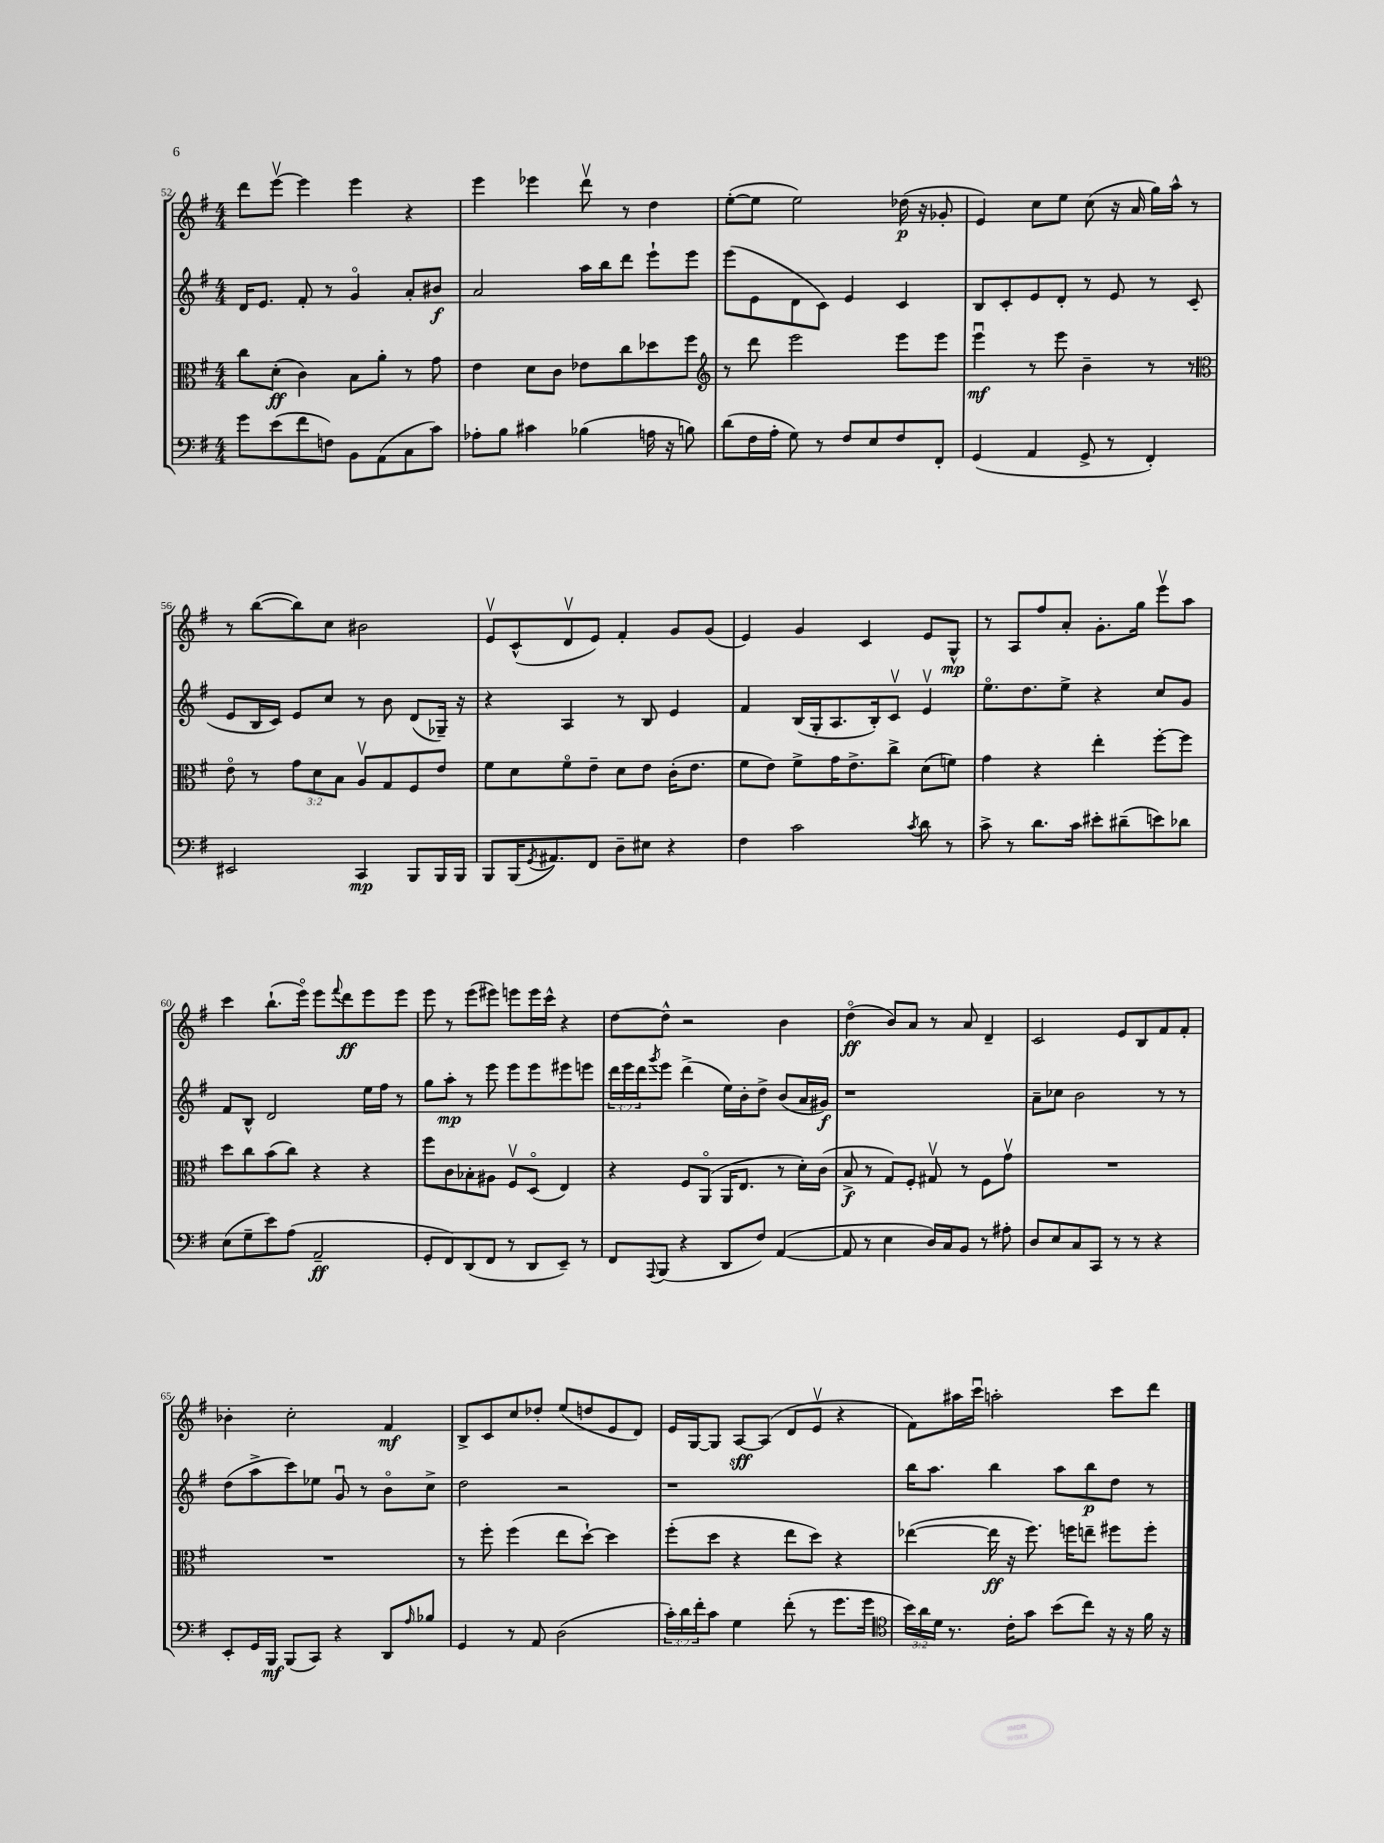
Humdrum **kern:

**kern	**kern	**kern	**kern
*staff4	*staff3	*staff2	*staff1
*clefF4	*clefC3	*clefG2	*clefG2
*k[f#]	*k[f#]	*k[f#]	*k[f#]
*M4/4	*M4/4	*M4/4	*M4/4
8g\L	8cc\L	16d/LK	8ddd\L
.	.	8.e/J	.
(8e\	(8d'\J	.	[8eeev\J
8f#\	4c\)	8f#'/	4eee\]
8F\J)	.	8r	.
8BB\L	8B\L	4go/	4eee\
(8AA\	8a'\J	.	.
8C\	8r	8a'/L	4r
8c\J)	8g\	8b#/J	.
=	=	=	=
8A-'\L	4e\	2a/	4eee\
8B\J	.	.	.
4c#\	8d\L	.	4eee-\
.	8c\J	.	.
(4B-\	8e-\L	16aa\LL	8dddv\
.	.	16bb\J	.
.	8cc\	8ddd\J	8r
16A\	8dd-\	8eee`\L	4dd\
16r	.	.	.
8B\)	8ff#\J	8eee\J	.
=	=	=	=
*	*clefG2	*	*
(8d\L	8r	(8eee\L	([8ee'\L
16F#\L	8ddd\	8e\	8ee\]J
16A'\JJ	.	.	.
8G\)	2eee\	8d\	2ee\)
8r	.	8c\J)	.
8F#/L	.	4e/	.
8E/	.	.	.
8F#/	8eee\L	4c/	(16dd-\
.	.	.	16r
8FF#'/J	8eee\J	.	8g-'/
=	=	=	=
(4GG/	4eeeu\	8B/L	4e/)
.	.	8c'/	.
4AA/	8r	8e/	8cc\L
.	8eee\	8d'/J	8ee\J
8GG^/	4b~\	8r	(8cc\
8r	.	8e/	16r
.	.	.	16a/
4FF#'/)	8r	8r	16gg\LL)
.	.	.	16aa^^\JJ
.	8r	(8c/	8r
=	=	=	=
*	*clefC3	*	*
2EE#/	8eo\	8e/L	8r
.	8r	16B/L	([8bb\L
.	.	16c/JJ)	.
.	12g\L	8e/L	8bb\])
.	12d\	.	.
.	.	8cc/J	8cc\J
.	12B\J	.	.
4CC/	8Av/L	8r	2b#\
.	8G/	8b\	.
8BBB/L	8F#/	(8d/L	.
16BBB/L	8e/J	16G-~/Jk)	.
16BBB/JJ	.	16r	.
=	=	=	=
8BBB/L	8f#\L	4r	8ev/L
(16BBB/K	8d\	.	(8c^^/
8qGG/	.	.	.
8.AA#/)	.	.	.
.	8f#o\	4A/	8dv/
8FF#/J	8e~\J	.	8e/J)
8D~\L	8d\L	8r	4f#'/
8E#\J	8e\J	8B/	.
4r	(16c'\LK	4e/	8g/L
.	8.e\J	.	.
.	.	.	(8g/J
=	=	=	=
4F#\	8f#\L	4f#/	4e/)
.	8e\J)	.	.
2c\	8f#^\L	(16B/LL	4g/
.	.	16G'/J	.
.	16g\K	8.A/	.
.	8.e^\	.	.
.	.	.	4c/
.	.	16B'/k)	.
.	8cc^\J	8cv/J	.
8qc/	.	.	.
8d\	(8d\L	4ev/	8e/L
8r	8f\J)	.	8G^^/J
=	=	=	=
8c^\	4g\	8.eeo\L	8r
8r	.	.	8A/L
.	.	8.dd\	.
8.d\L	4r	.	8ff#/
.	.	8ee^\J	8a'/J
16c\Jk	.	.	.
8e#'\L	4ee'\	4r	8.g'\L
(8d#~\	.	.	.
.	.	.	16gg\Jk
8e\)	[8ff#'\L	8cc/L	8eeev\L
8d-\J	8ff#\]J	8g/J	8aa\J
=	=	=	=
(8E\L	8dd\L	8f#/L	4ccc\
8G~\	8cc\	8B^^/J	.
8e\)	(8b\	2d/	(8.bb`\L
(8A\J	8cc\J)	.	.
.	.	.	16eeeo\Jk)
2AA~/	4r	.	8eee\L
.	.	.	8qqfff#/
.	.	.	8ddd\
.	4r	16ee\LL	8eee\
.	.	16ff#\JJ	.
.	.	8r	8eee\J
=	=	=	=
8GG'/L	8ff#\L	8gg\L	8eee\
8FF#/)	8c\	8aa'\J	8r
(8DD/	8B-'\	8r	(8eee\L
8FF#/J	8A#\J	8eee\	8eee#\J)
8r	8F#v/L	8eee\L	8eee\L
8DD/L	(8Do/J	8eee\	16eee\L
.	.	.	16ccc^^\JJ
8EE~/J)	4E/)	8eee#\	4r
8r	.	8eee\J	.
=	=	=	=
8FF#/L	4r	24ddd\LL	[8dd\L
.	.	24eee\	.
.	.	24ddd\J	.
8qqAAA/	.	8qggg/	.
(8BBB/J	.	8eee\J	8dd^^\]J
4r	8F#/L	(4ddd^\	2r
.	(8AAo/J	.	.
8DD/L	16AA/LK	16ee\LL)	.
.	8.E/J	16b'\J	.
8F#/J)	.	8dd^\J	.
([4AA/	8r	(8b/L	4b\
.	16d'\LL)	16a/L	.
.	(16c\JJ	16g#/JJ)	.
=	=	=	=
8AA/]	8B^/	1r	(4ddo\
8r	8r	.	.
4E\	8G/L)	.	8b/L)
.	8F#'/J	.	8a/J
16D/LL)	8G#v/	.	8r
16C/J	.	.	.
8BB/J	8r	.	8a/
8r	8F#\L	.	4d~/
8A#'\	8gv\J	.	.
=	=	=	=
8D/L	1r	8a~\L	2c/
8E/	.	8cc-\J	.
8C/	.	2b\	.
8CC/J	.	.	.
8r	.	.	8e/L
8r	.	.	8B/
4r	.	8r	8f#/
.	.	8r	8f#'/J
=	=	=	=
8EE'/L	1r	(8dd\L	4b-'\
16GG/L	.	8aa^\	.
16BBB/JJ	.	.	.
(8BBB/L	.	8ccc\)	2cc'\
8CC/J)	.	8ee-\J	.
4r	.	8gu/	.
.	.	8r	.
8DD/L	.	8bo\L	4f#/
16qqA/	.	.	.
8B-/J	.	8cc^\J	.
=	=	=	=
4GG/	8r	2dd\	8B^/L
.	8ff#'\	.	8c/
8r	(4ff#\	.	8cc/
8AA/	.	.	8dd-'/J
(2D\	8ee\L	2r	(8ee/L
.	[8dd`\J)	.	8dd/
.	4dd\]	.	8e/
.	.	.	8d/J)
=	=	=	=
24c'\LL)	(8ff#'\L	1r	16e/LL
24d\	.	.	.
.	.	.	[16G/J
24f#'\J	.	.	.
8c\J	8dd\J	.	8G/]J
4G\	4r	.	[8A/L
.	.	.	(8A/]J
(8f#'\	8ee\L	.	8d/L
8r	8dd\J)	.	8ev/J
8.g\L	4r	.	4r
16g\Jk	.	.	.
=	=	=	=
*clefC4	*	*	*
24b\LL)	([4ee-\	16bb\LK	8f#\L)
24a\	.	.	.
.	.	8.aa\J	.
24d\JJ	.	.	.
8.r	.	.	16aa#\L
.	.	.	16cccu\JJ
.	16ee-\]	4bb\	2aa'\
16c'\LK	16r	.	.
8g\J	8.ff#\)	.	.
(8b\L	.	8aa\L	.
.	16ff\LK	.	.
8cc\J)	8ee~\J	8bb\	.
16r	8ff#\L	8dd\J	8ccc\L
16r	.	.	.
16f#\	8ff#'\J	8r	8ddd\J
16r	.	.	.
==	==	==	==
*-	*-	*-	*-
